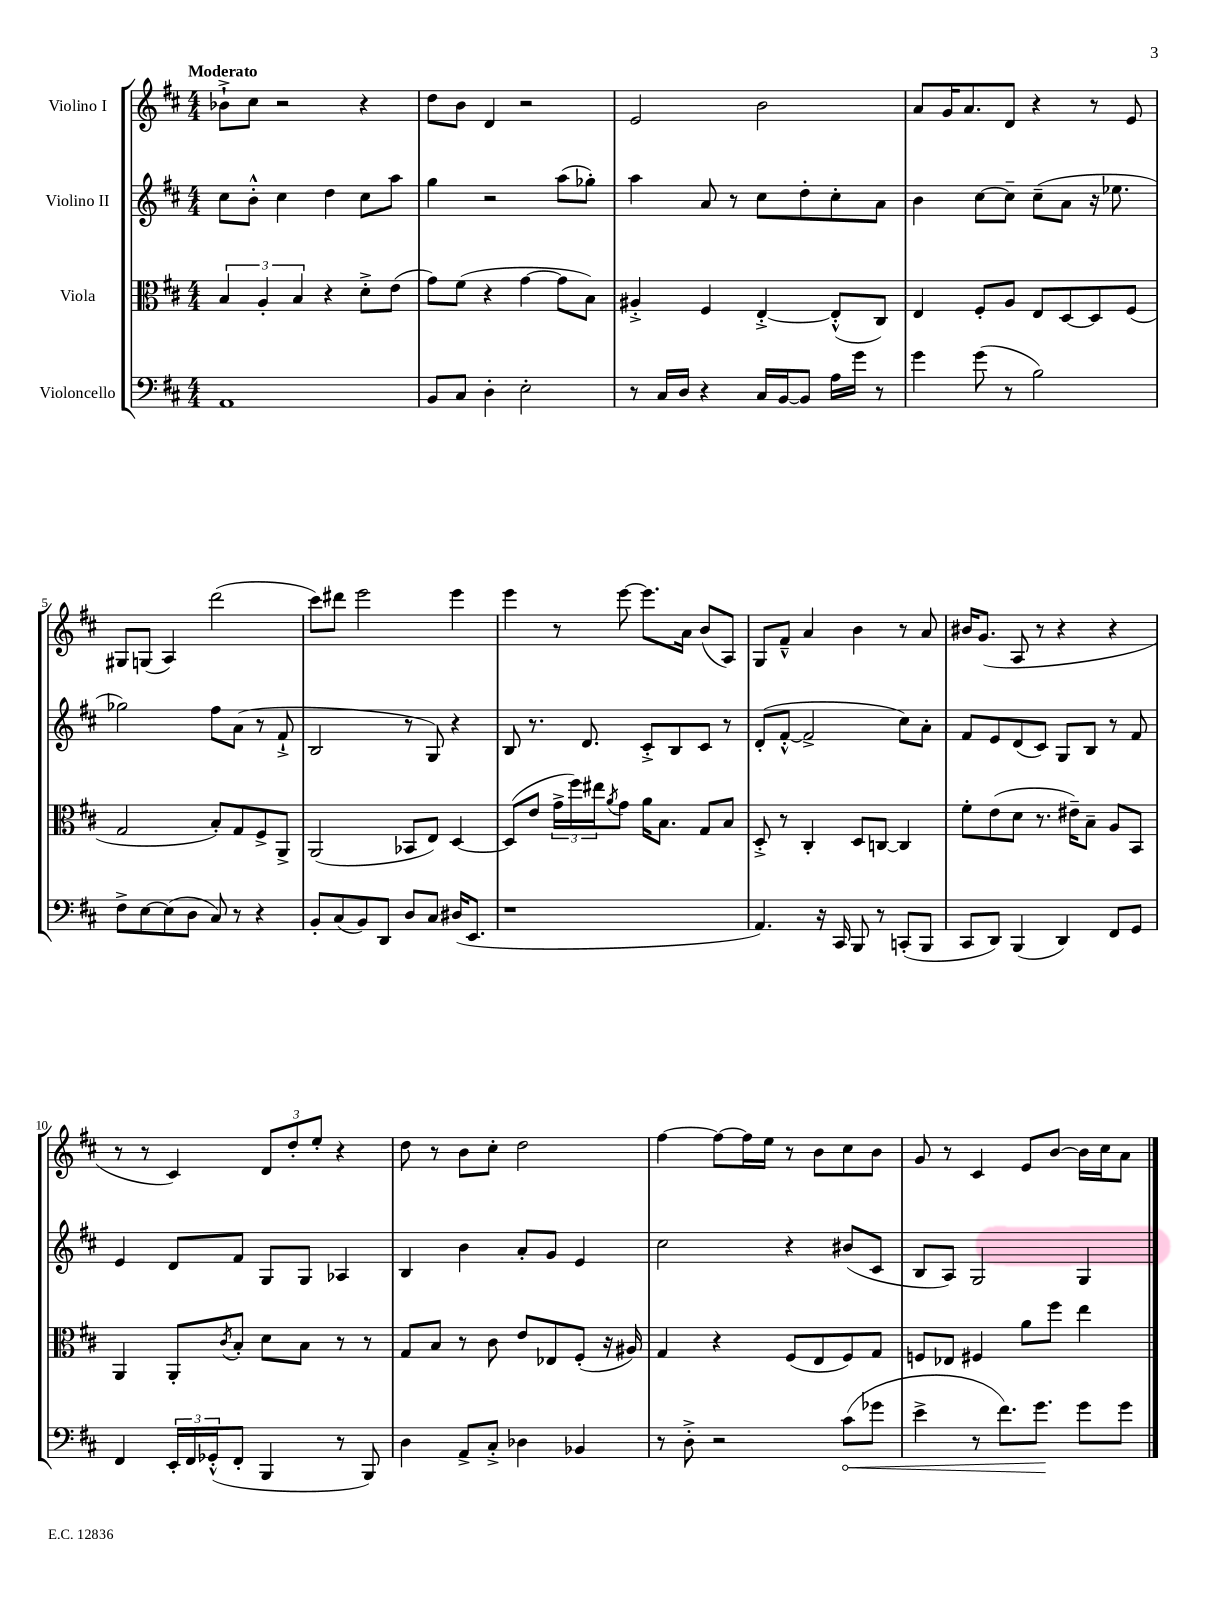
<<
\new StaffGroup <<
\new Staff = "s0" \with { instrumentName = "Violino I" } {
    \clef treble \key d \major \numericTimeSignature \time 4/4 \tempo "Moderato"
    bes'8-!-> cis''8 r2 r4 |
    d''8 b'8 d'4 r2 |
    e'2 b'2 |
    a'8 g'16 a'8. d'8 r4 r8 e'8 |
    gis8 g8( a4) d'''2( |
    cis'''8) dis'''8 e'''2 e'''4 |
    e'''4 r8 e'''8~ e'''8. a'16 b'8( a8) |
    g8 fis'8---^ a'4 b'4 r8 a'8 |
    bis'16 g'8.( a8 r8 r4 r4 |
    r8 r8 cis'4) \tuplet 3/2 { d'8 d''8-. e''8-. } r4 |
    d''8 r8 b'8 cis''8-. d''2 |
    fis''4~ fis''8~ fis''16 e''16 r8 b'8 cis''8 b'8 |
    g'8 r8 cis'4 e'8 b'8~ b'16 cis''16 a'8 \bar "|." |
}
\new Staff = "s1" \with { instrumentName = "Violino II" } {
    \clef treble \key d \major \numericTimeSignature \time 4/4
    cis''8 b'8-.-^ cis''4 d''4 cis''8 a''8 |
    g''4 r2 a''8( ges''8-.) |
    a''4 a'8 r8 cis''8 d''8-. cis''8-. a'8 |
    b'4 cis''8~ cis''8-- cis''8--( a'8 r16 ees''8. |
    ges''2) fis''8 a'8( r8 fis'8-!-> |
    b2 r8 g8) r4 |
    b8 r8. d'8. cis'8-.-> b8 cis'8 r8 |
    d'8-.( fis'8~-.-^ fis'2-> cis''8) a'8-. |
    fis'8 e'8 d'8( cis'8) g8 b8 r8 fis'8 |
    e'4 d'8 fis'8 g8 g8 aes4 |
    b4 b'4 a'8-. g'8 e'4 |
    cis''2 r4 bis'8( cis'8 |
    b8 a8) g2 g4 \bar "|." |
}
\new Staff = "s2" \with { instrumentName = "Viola" } {
    \clef alto \key d \major \numericTimeSignature \time 4/4
    \tuplet 3/2 { b4 a4-. b4 } r4 d'8-.-> e'8( |
    g'8) fis'8( r4 g'4~ g'8 b8) |
    ais4-.-> fis4 e4~-.-> e8-.-^( cis8) |
    e4 fis8-. a8 e8 d8~ d8 fis8( |
    g2 b8-.) g8 fis8-> a,8-> |
    a,2( bes,8 e8) d4~ |
    d8( e'8 \tuplet 3/2 { g'16-> fis''16) eis''16 } \acciaccatura { a'8 } g'8 a'16 b8. g8 b8 |
    d8-.-> r8 cis4-. d8 c8~ c4 |
    fis'8-. e'8( d'8 r8. eis'16--) b8-- a8 b,8 |
    a,4 a,8-. \acciaccatura { cis'8 } b8-. d'8 b8 r8 r8 |
    g8 b8 r8 cis'8 e'8 ees8 fis8-.( r16 ais16) |
    g4 r4 fis8( e8 fis8) g8 |
    f8 ees8 fis4 a'8 fis''8 e''4 \bar "|." |
}
\new Staff = "s3" \with { instrumentName = "Violoncello" } {
    \clef bass \key d \major \numericTimeSignature \time 4/4
    a,1 |
    b,8 cis8 d4-. e2-. |
    r8 cis16 d16 r4 cis16 b,16~ b,8 a16 g'16 r8 |
    g'4 g'8( r8 b2) |
    fis8-> e8~ e8( d8 cis8) r8 r4 |
    b,8-. cis8( b,8) d,8 d8 cis8 dis16( e,8. |
    r1 |
    a,4.) r16 cis,16 b,,8 r8 c,8-.( b,,8 |
    cis,8 d,8) b,,4( d,4) fis,8 g,8 |
    fis,4 \tuplet 3/2 { e,16-. fis,16 ges,16-.-^( } fis,8-. b,,4 r8 b,,8) |
    d4 a,8-> cis8-.-> des4 bes,4 |
    r8 d8-.-> r2 \once \override Hairpin.circled-tip = ##t cis'8\<( ges'8 |
    e'4-> r8 fis'8.) g'8.\! g'8 g'8 \bar "|." |
}
>>
>>
